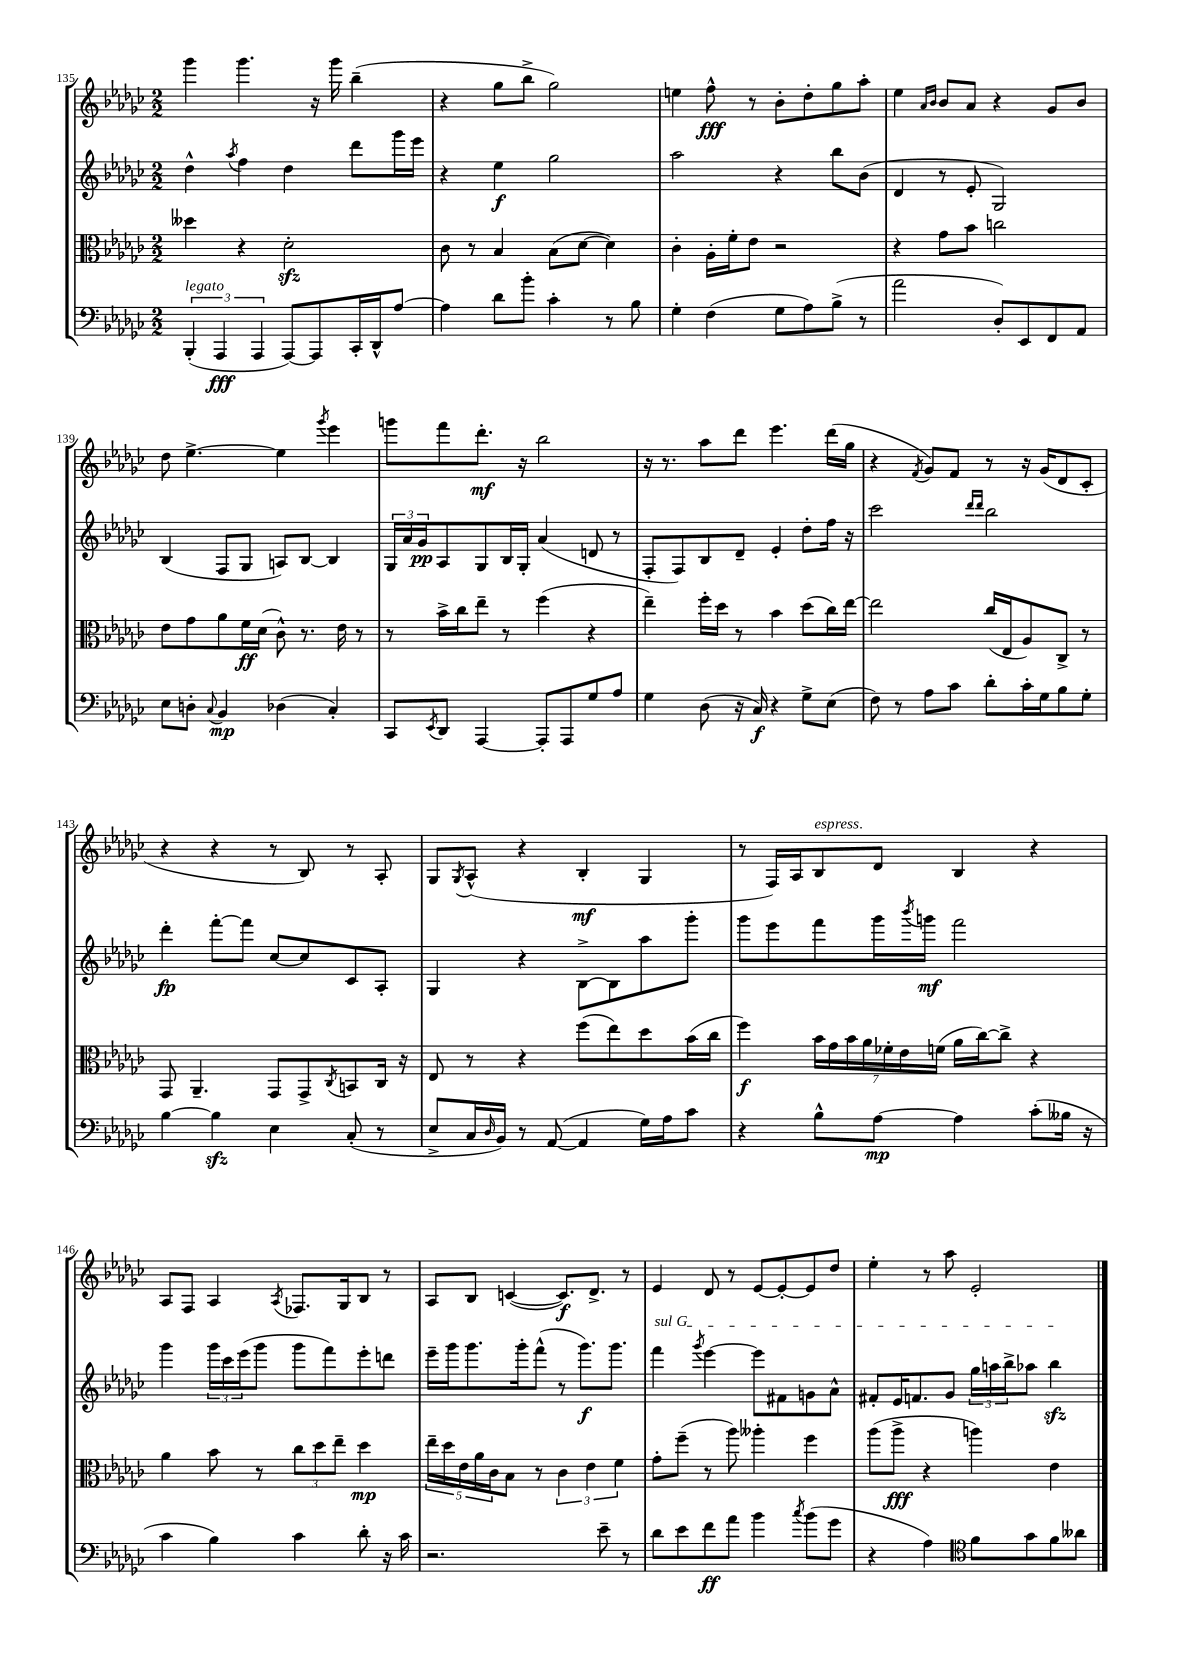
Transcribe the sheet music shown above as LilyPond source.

<<
\new StaffGroup <<
\new Staff = "s0" {
    \clef treble \key ges \major \numericTimeSignature \time 2/2
    ges'''4 ges'''4. r16 ges'''16 bes''4--( |
    r4 ges''8 bes''8-> ges''2) |
    e''4 f''8-^\fff r8 bes'8-. des''8-. ges''8 aes''8-. |
    ees''4 \grace { aes'16 bes'16 } bes'8 aes'8 r4 ges'8 bes'8 |
    des''8 ees''4.~-> ees''4 \acciaccatura { ges'''8 } ees'''4 |
    g'''8 f'''8 des'''8.-.\mf r16 bes''2 |
    r16 r8. aes''8 des'''8 ees'''4. des'''16( ges''16 |
    r4 \acciaccatura { f'8 } ges'8) f'8 r8 r16 ges'16( des'8 ces'8-. |
    r4 r4 r8 bes8) r8 aes8-. |
    ges8 \acciaccatura { ges8 } aes8-^( r4 bes4-.\mf ges4 |
    r8 f16) aes16 bes8^\markup { \italic "espress." } des'8 bes4 r4 |
    aes8 f8 aes4 \acciaccatura { aes8 } fes8. ges16 bes8 r8 |
    aes8 bes8 c'4~( c'8.\f) des'8.-> r8 |
    ees'4 des'8 r8 ees'8~ ees'8~-. ees'8 des''8 |
    ees''4-. r8 aes''8 ees'2-. \bar "|." |
}
\new Staff = "s1" {
    \clef treble \key ges \major \numericTimeSignature \time 2/2
    des''4-^ \acciaccatura { aes''8 } f''4 des''4 des'''8 ges'''16 ees'''16 |
    r4 ees''4\f ges''2 |
    aes''2 r4 bes''8 bes'8( |
    des'4 r8 ees'8-. ges2) |
    bes4( f8 ges8 a8) bes8~ bes4 |
    \tuplet 3/2 { ges16 aes'16 ges'16\pp } aes8 ges8 bes16 ges16-. aes'4( d'8 r8 |
    f8-. f8) bes8 des'8-- ees'4-. des''8-. f''16 r16 |
    ces'''2 \grace { des'''16 des'''16 } bes''2 |
    des'''4-.\fp f'''8~-. f'''8 ces''8~ ces''8 ces'8 aes8-. |
    ges4 r4 bes8~-> bes8 aes''8 ges'''8-. |
    ges'''8 ees'''8 f'''8 ges'''16 \acciaccatura { bes'''8 } g'''16\mf f'''2 |
    ges'''4 \tuplet 3/2 { ges'''16 ces'''16 ees'''16( } ges'''8 ges'''8 f'''8) ees'''8-. d'''8 |
    ees'''16-- ges'''16 ges'''8. ges'''16-. f'''8-^( r8 ges'''8.\f) ges'''8. |
    \once \override TextSpanner.bound-details.left.text = \markup { \italic "sul G" } f'''4\startTextSpan \acciaccatura { ges'''8 } ees'''4~ ees'''8 fis'8 g'8 aes'8-^ |
    fis'8-. ees'16 f'8. ges'8 \tuplet 3/2 { ges''16 a''16 bes''16-> } aes''8 bes''4\sfz\stopTextSpan \bar "|." |
}
\new Staff = "s2" {
    \clef alto \key ges \major \numericTimeSignature \time 2/2
    deses''4 r4 des'2-.\sfz |
    ces'8 r8 bes4 bes8( des'8~ des'4) |
    ces'4-. aes16-. f'16-. ees'8 r2 |
    r4 ges'8 bes'8 c''2 |
    ees'8 ges'8 aes'8 f'16\ff des'16( ces'8-^) r8. ees'16 r8 |
    r8 bes'16-> ces''16 ees''8-- r8 f''4( r4 |
    ees''4--) f''16-. des''16 r8 bes'4 des''8( ces''16) ees''16~ |
    ees''2 ces''16( ees16 aes8) ces8-> r8 |
    ges,8 aes,4.-- ges,8 ges,8-> \acciaccatura { ces8 } b,8 ces16 r16 |
    ees8 r8 r4 f''8( ees''8) des''8 bes'16( ces''16 |
    f''4\f) \tuplet 7/4 { bes'16 ges'16 bes'16 aes'16 fes'16-. ees'16 f'16( } aes'16 ces''16~) ces''8-> r4 |
    aes'4 bes'8 r8 \tuplet 3/2 { ces''8 des''8 ees''8-- } des''4\mp |
    \tuplet 5/4 { ees''16-- des''16 ees'16 aes'16 ces'16 } bes8 r8 \tuplet 3/2 { ces'4 ees'4 f'4 } |
    ges'8-. f''8--( r8 aes''8) aeses''4-. f''4 |
    aes''8( aes''8->\fff r4 a''4) ees'4 \bar "|." |
}
\new Staff = "s3" {
    \clef bass \key ges \major \numericTimeSignature \time 2/2
    \tuplet 3/2 { bes,,4-.^\markup { \italic "legato" }( aes,,4\fff aes,,4 } aes,,8~) aes,,8 ces,16-. des,16-^ aes8~ |
    aes4 des'8 bes'8-. ces'4-. r8 bes8 |
    ges4-. f4( ges8 aes8) bes8->( r8 |
    aes'2 des8-.) ees,8 f,8 aes,8 |
    ees8 d8-. \appoggiatura { ces8 } bes,4\mp des4( ces4-.) |
    ces,8 \acciaccatura { ees,8 } des,8 aes,,4~ aes,,8-. aes,,8 ges8 aes8 |
    ges4 des8( r16 ces16\f) r4 ges8-> ees8( |
    f8) r8 aes8 ces'8 des'8-. ces'16-. ges16 bes8 ges8-. |
    bes4~ bes4\sfz ees4 ces8-.( r8 |
    ees8-> ces16 \grace { des16 } bes,16) r8 aes,8~( aes,4 ges16) aes16 ces'8 |
    r4 bes8-^ aes8~\mp aes4 ces'8-.( beses16 r16 |
    ces'4 bes4) ces'4 des'8-. r16 ces'16 |
    r2. ees'8-- r8 |
    des'8 ees'8 f'8\ff aes'8 bes'4 \acciaccatura { ces''8 } bes'8( ges'8 |
    r4 aes4) \clef tenor f'8 ges'8 f'8 aeses'8 \bar "|." |
}
>>
>>
\layout { \context { \Score currentBarNumber = #135 } }
